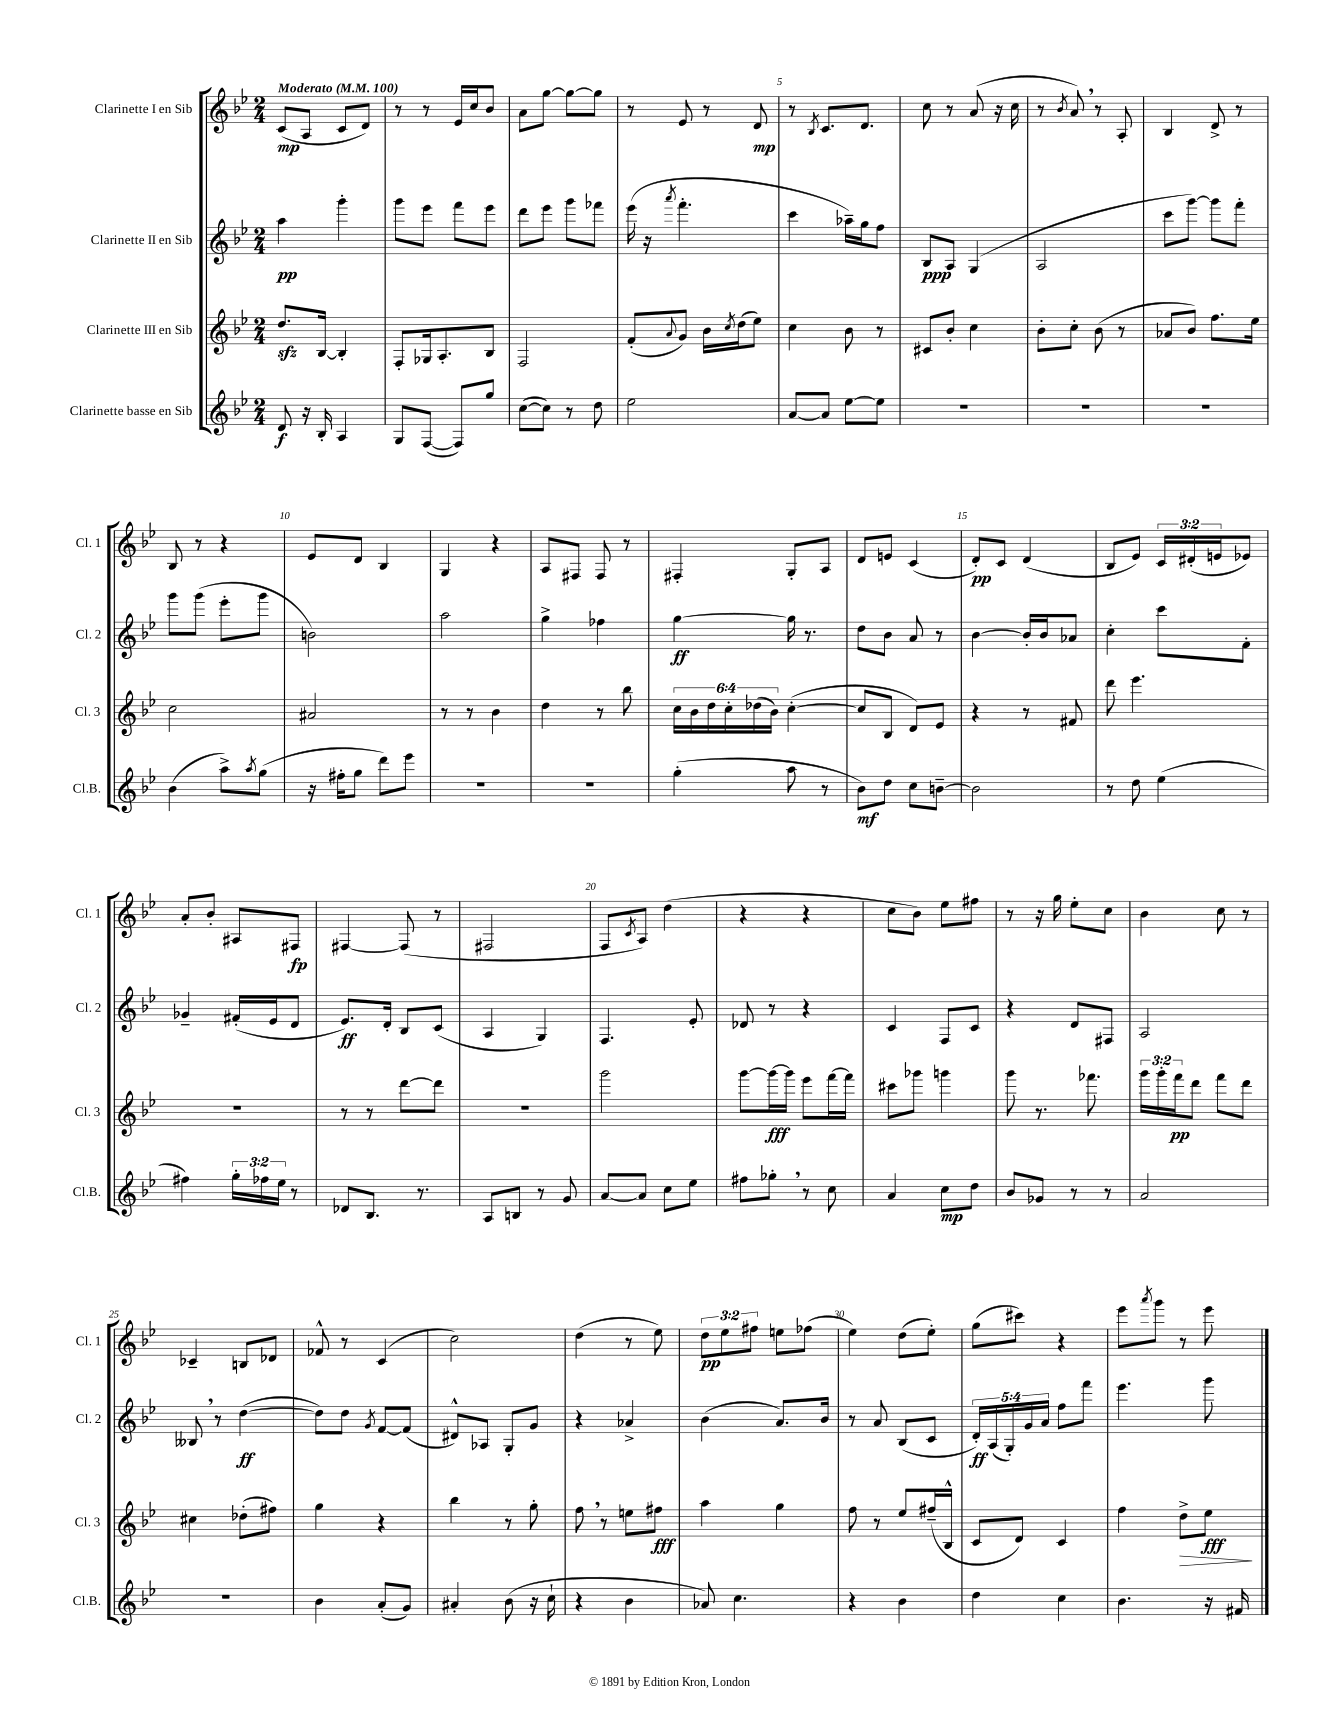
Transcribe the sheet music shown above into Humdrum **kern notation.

**kern	**dynam	**kern	**dynam	**kern	**dynam	**kern	**dynam
*part4	*part4	*part3	*part3	*part2	*part2	*part1	*part1
*staff4	*staff4	*staff3	*staff3	*staff2	*staff2	*staff1	*staff1
*I"Clarinette basse en Sib	*	*I"Clarinette III en Sib	*	*I"Clarinette II en Sib	*	*I"Clarinette I en Sib	*
*I'Cl.B.	*	*I'Cl. 3	*	*I'Cl. 2	*	*I'Cl. 1	*
*clefG2	*	*clefG2	*	*clefG2	*	*clefG2	*
*k[b-e-]	*	*k[b-e-]	*	*k[b-e-]	*	*k[b-e-]	*
*M2/4	*	*M2/4	*	*M2/4	*	*M2/4	*
*MM100	*	*MM100	*	*MM100	*	*MM100	*
=1	=1	=1	=1	=1	=1	=1	=1
!	!	!	!	!	!	!LO:TX:a:B:t=Moderato	!
8d/	f	8.ddzz/L	.	4aa\	pp	(8c/L	mp
16r	.	.	.	.	.	8A/J	.
16B-'/	.	[16B-/Jk	.	.	.	.	.
4A/	.	4B-'/]	.	4ggg'\	.	8c/L	.
.	.	.	.	.	.	8d/J)	.
=2	=2	=2	=2	=2	=2	=2	=2
8G/L	.	8F'/L	.	8ggg\L	.	8r	.
([8F/J	.	16G-X/k	.	8eee-\J	.	8r	.
.	.	8.A'/	.	.	.	.	.
8F/L])	.	.	.	8fff\L	.	16e-/LL	.
.	.	.	.	.	.	16cc/J	.
8gg/J	.	8B-/J	.	8eee-\J	.	8b-/J	.
=3	=3	=3	=3	=3	=3	=3	=3
([8cc\L	.	2F/	.	8ddd\L	.	8a\L	.
8cc\J])	.	.	.	8eee-\J	.	[8gg\J	.
8r	.	.	.	8ggg\L	.	8gg\L_	.
8dd\	.	.	.	8fff-X\J	.	8gg\J]	.
=4	=4	=4	=4	=4	=4	=4	=4
2ee-\	.	(8f'/L	.	(16eee-\	.	8r	.
.	.	.	.	16r	.	.	.
.	.	8qqa/	.	8qaaa/	.	.	.
.	.	8g/J)	.	4.fff'\	.	8e-/	.
.	.	16b-\LL	.	.	.	8r	.
.	.	8qcc/	.	.	.	.	.
.	.	(16dd\J	.	.	.	.	.
.	.	8ee-\J)	.	.	.	8d/	mp
=5	=5	=5	=5	=5	=5	=5	=5
[8a/L	.	4cc\	.	4ccc\	.	8r	.
.	.	.	.	.	.	8qB-/	.
8a/J]	.	.	.	.	.	8.c/L	.
[8ee-\L	.	8b-\	.	16aa-X~\LL)	.	.	.
.	.	.	.	16gg\J	.	8.d/J	.
8ee-\J]	.	8r	.	8ff\J	.	.	.
=6	=6	=6	=6	=6	=6	=6	=6
2r	.	8c#X/L	.	8B-/L	ppp	8cc\	.
.	.	8b-'/J	.	8A/J	.	8r	.
.	.	4cc\	.	(4G/	.	(8a/	.
.	.	.	.	.	.	16r	.
.	.	.	.	.	.	16cc\	.
=7	=7	=7	=7	=7	=7	=7	=7
2r	.	8b-'\L	.	2A/	.	8r	.
.	.	.	.	.	.	8qb-/	.
.	.	8cc'\J	.	.	.	8a,/)	.
.	.	(8b-\	.	.	.	8r	.
.	.	8r	.	.	.	8A'/	.
=8	=8	=8	=8	=8	=8	=8	=8
2r	.	8a-X/L	.	8ccc\L	.	4B-/	.
.	.	8b-/J)	.	[8ggg\J)	.	.	.
.	.	8.ff\L	.	8ggg\L]	.	8d^/	.
.	.	.	.	8fff'\J	.	8r	.
.	.	16ee-\Jk	.	.	.	.	.
!!LO:LB:g=z
=9	=9	=9	=9	=9	=9	=9	=9
(4b-\	.	2cc\	.	8ggg\L	.	8B-/	.
.	.	.	.	(8ggg\J	.	8r	.
8aa^\L)	.	.	.	8eee-'\L	.	4r	.
8qaa/	.	.	.	.	.	.	.
(8gg\J	.	.	.	8ggg\J	.	.	.
=10	=10	=10	=10	=10	=10	=10	=10
16r	.	2a#X/	.	2bn\)	.	8e-/L	.
16ff#X'\KL	.	.	.	.	.	.	.
8gg\J	.	.	.	.	.	8d/J	.
8ddd\L)	.	.	.	.	.	4B-/	.
8eee-\J	.	.	.	.	.	.	.
=11	=11	=11	=11	=11	=11	=11	=11
2r	.	8r	.	2aa\	.	4G/	.
.	.	8r	.	.	.	.	.
.	.	4b-\	.	.	.	4r	.
=12	=12	=12	=12	=12	=12	=12	=12
2r	.	4dd\	.	4gg^\	.	8A/L	.
.	.	.	.	.	.	8F#X/J	.
.	.	8r	.	4ff-X\	.	8F#/	.
.	.	8bb-\	.	.	.	8r	.
=13	=13	=13	=13	=13	=13	=13	=13
(4gg'\	.	24cc\LL	.	[4gg\	ff	4F#X'/	.
.	.	24b-\	.	.	.	.	.
.	.	24dd\	.	.	.	.	.
.	.	24cc'\	.	.	.	.	.
.	.	(24dd-X\	.	.	.	.	.
.	.	24b-\JJ)	.	.	.	.	.
8aa\	.	([4cc'\	.	16gg\]	.	8G'/L	.
.	.	.	.	8.r	.	.	.
8r	.	.	.	.	.	8A/J	.
=14	=14	=14	=14	=14	=14	=14	=14
8b-\L)	mf	8cc/L]	.	8dd\L	.	8d/L	.
8dd\J	.	8B-/J	.	8b-\J	.	8en/J	.
8cc\L	.	8d/L)	.	8a/	.	(4c/	.
[8bn~\J	.	8e-/J	.	8r	.	.	.
=15	=15	=15	=15	=15	=15	=15	=15
2b\]	.	4r	.	[4b-\	.	8d'/L)	pp
.	.	.	.	.	.	8c/J	.
.	.	8r	.	16b-'/LL]	.	(4d/	.
.	.	.	.	16b-/J	.	.	.
.	.	8f#X/	.	8a-X/J	.	.	.
=16	=16	=16	=16	=16	=16	=16	=16
8r	.	8ddd\	.	4cc'\	.	8B-/L	.
8dd\	.	4.eee-\	.	.	.	8e-/J)	.
(4ee-\	.	.	.	8ccc\L	.	24c/LL	.
.	.	.	.	.	.	(24d#X'/	.
.	.	.	.	.	.	24en/J	.
.	.	.	.	8f'\J	.	8e-X/J)	.
!!LO:LB:g=z
=17	=17	=17	=17	=17	=17	=17	=17
4ff#X\)	.	2r	.	4g-X~/	.	8a'/L	.
.	.	.	.	.	.	8b-'/J	.
24gg'\LL	.	.	.	(16f#X'/LL	.	8A#X/L	.
24ff-X\	.	.	.	.	.	.	.
.	.	.	.	16e-/J	.	.	.
24ee-\JJ	.	.	.	.	.	.	.
8r	.	.	.	8d/J	.	8F#X/J	fp
=18	=18	=18	=18	=18	=18	=18	=18
8d-X/L	.	8r	.	8.e-/L)	ff	[4F#X/	.
8.B-/J	.	8r	.	.	.	.	.
.	.	.	.	16d'/Jk	.	.	.
.	.	[8ddd\L	.	8B-/L	.	(8F#/]	.
8.r	.	.	.	.	.	.	.
.	.	8ddd\J]	.	(8c/J	.	8r	.
=19	=19	=19	=19	=19	=19	=19	=19
8A/L	.	2r	.	4A/	.	2F#X/	.
8Bn/J	.	.	.	.	.	.	.
8r	.	.	.	4G/)	.	.	.
8g/	.	.	.	.	.	.	.
=20	=20	=20	=20	=20	=20	=20	=20
[8a/L	.	2ggg\	.	4.F/	.	8F/L	.
.	.	.	.	.	.	8qc/	.
8a/J]	.	.	.	.	.	8A/J)	.
8cc\L	.	.	.	.	.	(4dd\	.
8ee-\J	.	.	.	8e-'/	.	.	.
=21	=21	=21	=21	=21	=21	=21	=21
8ff#X\L	.	[8ggg\L	.	8d-X/	.	4r	.
8gg-X',\J	.	16ggg\L_	fff	8r	.	.	.
.	.	16ggg\JJ]	.	.	.	.	.
8r	.	8eee-\L	.	4r	.	4r	.
8cc\	.	[16fff\L	.	.	.	.	.
.	.	16fff\JJ]	.	.	.	.	.
=22	=22	=22	=22	=22	=22	=22	=22
4a/	.	8ccc#X\L	.	4c/	.	8cc\L	.
.	.	8ggg-X\J	.	.	.	8b-\J)	.
8cc\L	mp	4gggn\	.	8F/L	.	8ee-\L	.
8dd\J	.	.	.	8c/J	.	8ff#X\J	.
=23	=23	=23	=23	=23	=23	=23	=23
8b-/L	.	8ggg\	.	4r	.	8r	.
8g-X/J	.	8.r	.	.	.	16r	.
.	.	.	.	.	.	16gg\	.
8r	.	.	.	8d/L	.	8ee-'\L	.
.	.	8.fff-X\	.	.	.	.	.
8r	.	.	.	8F#X/J	.	8cc\J	.
=24	=24	=24	=24	=24	=24	=24	=24
2a/	.	24ggg\LL	.	2A/	.	4b-\	.
.	.	24ggg'\	.	.	.	.	.
.	.	24fff\J	pp	.	.	.	.
.	.	8ddd\J	.	.	.	.	.
.	.	8fff\L	.	.	.	8cc\	.
.	.	8ddd\J	.	.	.	8r	.
!!LO:LB:g=z
=25	=25	=25	=25	=25	=25	=25	=25
2r	.	4cc#X\	.	8B--X,/	.	4c-X~/	.
.	.	.	.	8r	.	.	.
.	.	(8dd-X'\L	.	([4dd\	ff	8Bn/L	.
.	.	8ff#X\J)	.	.	.	8d-X/J	.
=26	=26	=26	=26	=26	=26	=26	=26
4b-\	.	4gg\	.	8dd\L])	.	8f-X^^/	.
.	.	.	.	8dd\J	.	8r	.
.	.	.	.	8qg/	.	.	.
(8a'/L	.	4r	.	[8f/L	.	(4c/	.
8g/J)	.	.	.	(8f/J]	.	.	.
=27	=27	=27	=27	=27	=27	=27	=27
4a#X'/	.	4bb-\	.	8d#X^^/L)	.	2cc\)	.
.	.	.	.	8A-X/J	.	.	.
(8b-\	.	8r	.	8G'/L	.	.	.
16r	.	8gg'\	.	8g/J	.	.	.
16cc`\	.	.	.	.	.	.	.
=28	=28	=28	=28	=28	=28	=28	=28
4r	.	8ff,\	.	4r	.	(4dd\	.
.	.	8r	.	.	.	.	.
4b-\	.	8een\L	.	4a-X^/	.	8r	.
.	.	8ff#X\J	fff	.	.	8ee-\)	.
=29	=29	=29	=29	=29	=29	=29	=29
8a-X/)	.	4aa\	.	(4b-\	.	12dd\L	pp
.	.	.	.	.	.	12ee-\	.
4.cc\	.	.	.	.	.	.	.
.	.	.	.	.	.	12ff#X\J	.
.	.	4gg\	.	8.a/L)	.	8een\L	.
.	.	.	.	.	.	(8ff-X\J	.
.	.	.	.	16b-/Jk	.	.	.
=30	=30	=30	=30	=30	=30	=30	=30
4r	.	8ff\	.	8r	.	4ee-\)	.
.	.	8r	.	8a/	.	.	.
4b-\	.	8ee-/L	.	(8B-/L	.	(8dd\L	.
.	.	(16ff#X~/L	.	8c/J	.	8ee-'\J)	.
.	.	16B-^^/JJ	.	.	.	.	.
=31	=31	=31	=31	=31	=31	=31	=31
4dd\	.	8c/L	.	20d'/LL)	ff	(8gg\L	.
.	.	.	.	(20A/	.	.	.
.	.	.	.	20G'/)	.	.	.
.	.	8d/J)	.	.	.	8ccc#X\J)	.
.	.	.	.	20g/	.	.	.
.	.	.	.	20a/JJ	.	.	.
4cc\	.	4c/	.	8ff\L	.	4r	.
.	.	.	.	8fff\J	.	.	.
=32	=32	=32	=32	=32	=32	=32	=32
4.b-\	.	4ff\	.	4.eee-\	.	8eee-\L	.
.	.	.	.	.	.	8qaaa/	.
.	.	.	.	.	.	8ggg\J	.
!	!	!	!LO:HP:b	!	!	!	!
.	.	8dd^\L	>	.	.	8r	.
16r	.	8ee-\J	fff	8ggg\	.	8eee-\	.
16f#X/	.	.	.	.	.	.	.
.	.	.	]	.	.	.	.
==	==	==	==	==	==	==	==
*-	*-	*-	*-	*-	*-	*-	*-
